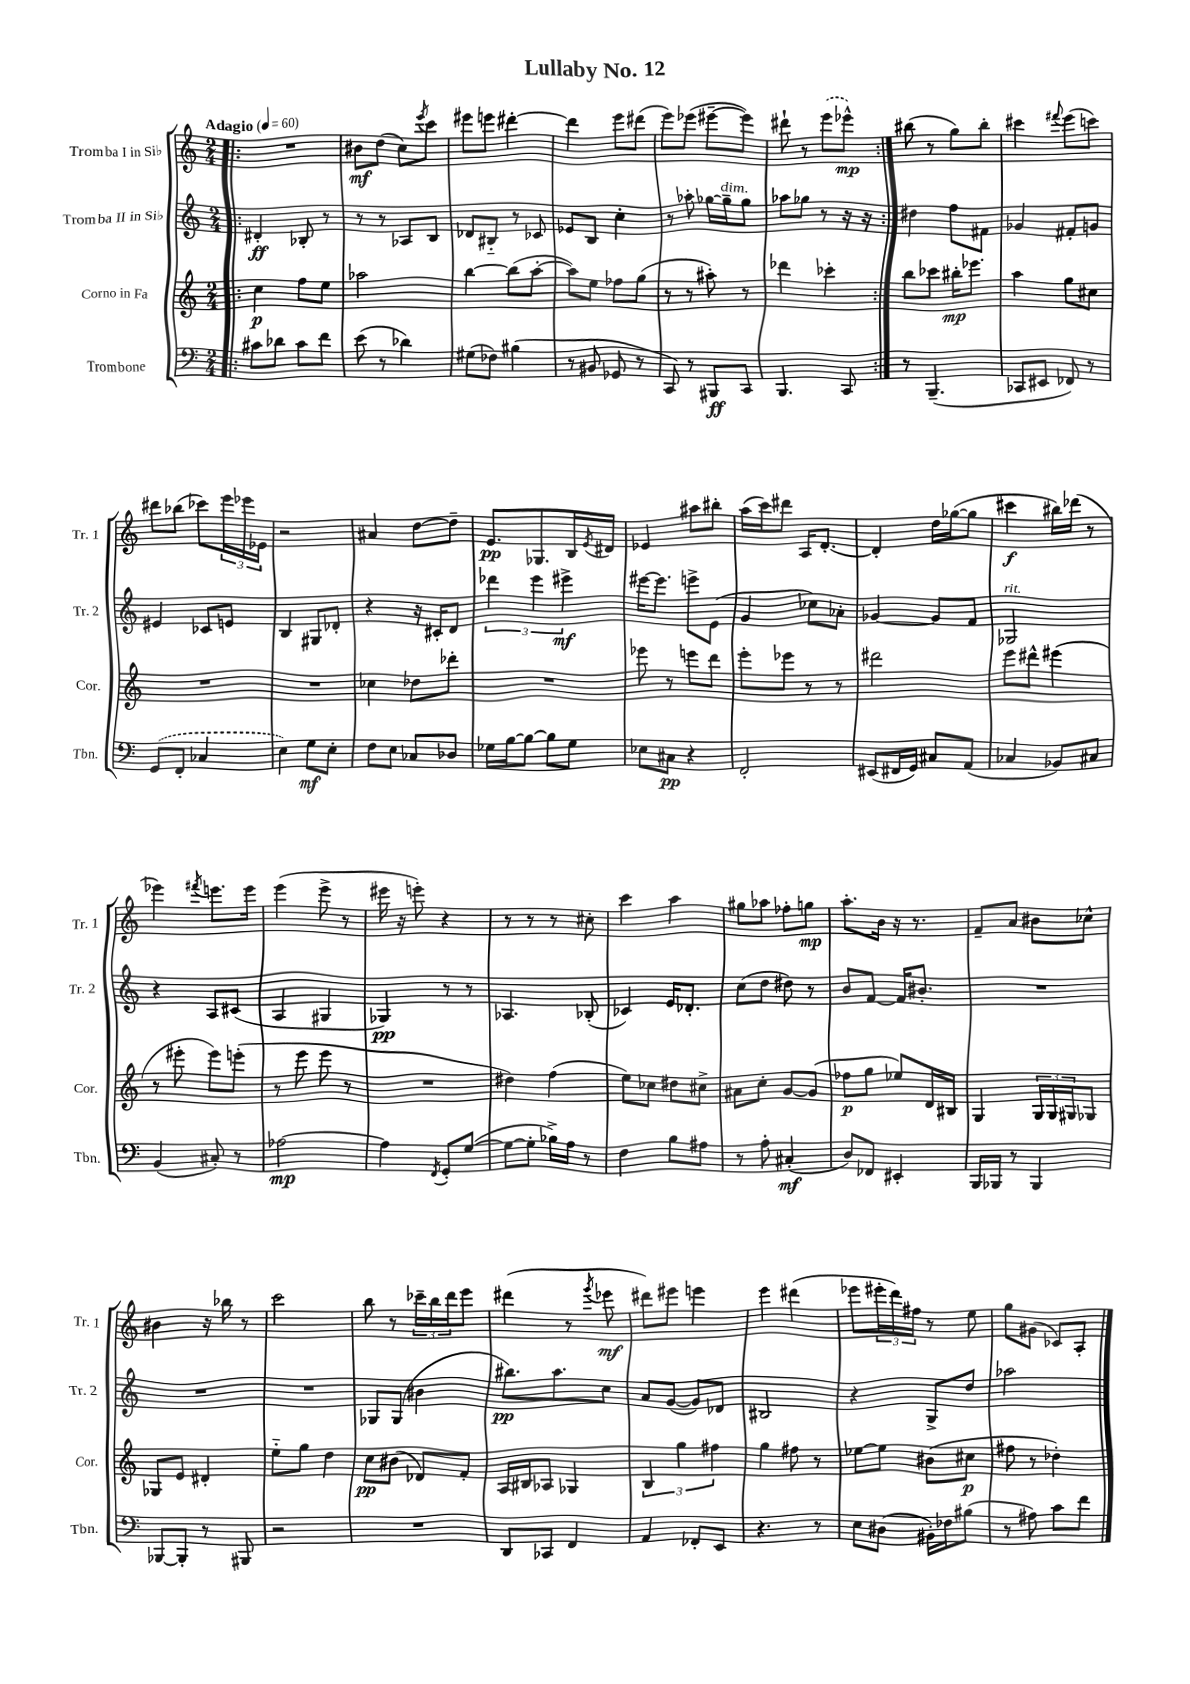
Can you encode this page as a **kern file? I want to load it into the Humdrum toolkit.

**kern	**dynam	**kern	**dynam	**kern	**dynam	**kern	**dynam
*part4	*part4	*part3	*part3	*part2	*part2	*part1	*part1
*staff4	*staff4	*staff3	*staff3	*staff2	*staff2	*staff1	*staff1
*I"Trombone	*	*I"Corno in Fa	*	*I"Tromba II in Si♭	*	*I"Tromba I in Si♭	*
*I'Tbn.	*	*I'Cor.	*	*I'Tr. 2	*	*I'Tr. 1	*
*clefF4	*	*clefG2	*	*clefG2	*	*clefG2	*
*k[]	*	*k[]	*	*k[]	*	*k[]	*
*M2/4	*	*M2/4	*	*M2/4	*	*M2/4	*
*MM60	*	*MM60	*	*MM60	*	*MM60	*
=1!|:	=1!|:	=1!|:	=1!|:	=1!|:	=1!|:	=1!|:	=1!|:
!	!	!	!	!	!	!LO:TX:a:B:t=Adagio	!
8c#X\L	.	4cc\	p	4d#X'/	ff	2r	.
8d-X\J	.	.	.	.	.	.	.
8c#\L	.	8ff\L	.	8B-X'/	.	.	.
8f\J	.	8ee\J	.	8r	.	.	.
=2	=2	=2	=2	=2	=2	=2	=2
(8e\	.	2aa-X\	.	8r	.	8b#X\L	mf
8r	.	.	.	8r	.	(8dd\J	.
4d-X\)	.	.	.	8A-X/L	.	8cc\L)	.
.	.	.	.	.	.	8qeee/	.
.	.	.	.	8B/J	.	8ccc\J	.
=3	=3	=3	=3	=3	=3	=3	=3
(8G#X\L	.	[4bb\	.	8d-X/L	.	8eee#X\L	.
8F-X\J)	.	.	.	8B#X/J	.	8eeen\J	.
(4B#X\	.	(8bb\L]	.	8r	.	[4ddd#X'\	.
.	.	[8aa'\J	.	8c-X/	.	.	.
=4	=4	=4	=4	=4	=4	=4	=4
8r	.	8aa\L])	.	8e-X/L	.	4ddd#\]	.
8BB#X/	.	8ee\J	.	8B/J	.	.	.
8GG-X/	.	8ff-X\L	.	4cc'\	.	8eee\L	.
8r	.	(8gg\J	.	.	.	(8ddd#X\J	.
=5	=5	=5	=5	=5	=5	=5	=5
8CC/)	.	8r	.	8r	.	8eee\L)	.
8r	.	8r	.	8aa-X'\	.	(8eee-X\J	.
8BBB#X/L	ff	8aa#X'\)	.	[16gg-X\LL	.	[8eee#X~\L	.
!	!	!	!	!LO:TX:a:i:t=dim.	!	!	!
.	.	.	.	16gg-~\J]	.	.	.
8CC/J	.	8r	.	8gg-\J	.	8eee#\J])	.
=6	=6	=6	=6	=6	=6	=6	=6
4.BBB/	.	4ddd-X\	.	8aa-X\L	.	8ddd#X`\	.
.	.	.	.	8gg-X\J	.	8r	.
.	.	4ccc-X'\	.	8r	.	(8eee\L	.
8CC/	.	.	.	16r	.	8eee-X^^\J)	mp
.	.	.	.	16r	.	.	.
=7:|!	=7:|!	=7:|!	=7:|!	=7:|!	=7:|!	=7:|!	=7:|!
8r	.	8bb\L	.	4dd#X\	.	(8bb#X\	.
(4.BBB~/	.	8ccc-X\J	.	.	.	8r	.
.	.	16bb#X'\KL	mp	8ff\L	.	8gg\L)	.
.	.	8.eee-X\J	.	.	.	.	.
.	.	.	.	8f#X\J	.	8bb#'\J	.
=8	=8	=8	=8	=8	=8	=8	=8
8CC-X/L	.	4aa\	.	4g-X/	.	4ccc#X\	.
8EE#X/J	.	.	.	.	.	.	.
.	.	.	.	.	.	8qqfff#X/	.
8FF-X/)	.	8gg\L	.	8f#X'/L	.	(8eee\L	.
8r	.	8cc#X\J	.	8gn/J	.	8cccn\J)	.
!!LO:LB:g=z
=9	=9	=9	=9	=9	=9	=9	=9
(8GG/L	.	2r	.	4e#X/	.	8ddd#X\L	.
8FF'/J	.	.	.	.	.	(8bb-X\J	.
4C-X/	.	.	.	8c-X/L	.	8ccc-X\L)	.
.	.	.	.	8en/J	.	24eee\L	.
.	.	.	.	.	.	24eee-X\	.
.	.	.	.	.	.	24e-X\JJ	.
=10	=10	=10	=10	=10	=10	=10	=10
4E\)	.	2r	.	4B/	.	2r	.
8G\L	mf	.	.	8G#X/L	.	.	.
8E'\J	.	.	.	8d-X'/J	.	.	.
=11	=11	=11	=11	=11	=11	=11	=11
8F\L	.	4cc-X\	.	4r	.	4a#X/	.
8E\J	.	.	.	.	.	.	.
8C-X/L	.	8dd-X\L	.	16r	.	[8dd\L	.
.	.	.	.	16c#X'/KL	.	.	.
8D-X/J	.	8ddd-X'\J	.	8d/J	.	8dd~\J]	.
=12	=12	=12	=12	=12	=12	=12	=12
16G-X\LL	.	2r	.	6ddd-X\	.	8.e/L	pp
[16B\J	.	.	.	.	.	.	.
8B\J_	.	.	.	.	.	.	.
.	.	.	.	6eee\	.	.	.
.	.	.	.	.	.	8.G-X/	.
8B\L]	.	.	.	.	.	.	.
.	.	.	.	6eee#X^\	mf	.	.
8G-\J	.	.	.	.	.	16B/L	.
.	.	.	.	.	.	8qe/	.
.	.	.	.	.	.	16d#X/JJ	.
=13	=13	=13	=13	=13	=13	=13	=13
8E-X\L	.	8eee-X\	.	[16eee#X\KL	.	4e-X/	.
.	.	.	.	8.eee#\J]	.	.	.
8C#X\J	pp	8r	.	.	.	.	.
4r	.	8eeen\L	.	8eeen^\L	.	8aa#X\L	.
.	.	8ddd\J	.	(8e\J	.	8bb#X'\J	.
=14	=14	=14	=14	=14	=14	=14	=14
2FF'/	.	8eee'\L	.	4g/	.	(16aa\LL	.
.	.	.	.	.	.	16ccc\J)	.
.	.	8eee-X\J	.	.	.	8ddd#X\J	.
.	.	8r	.	8cc-X\L)	.	16A/KL	.
.	.	.	.	.	.	[8.d'/J	.
.	.	8r	.	8a-X'\J	.	.	.
=15	=15	=15	=15	=15	=15	=15	=15
(8EE#X/L	.	2ddd#X\	.	[4g-X/	.	4d'/]	.
16FF#X/L	.	.	.	.	.	.	.
16GG/JJ)	.	.	.	.	.	.	.
8C#X/L	.	.	.	8g-/L]	.	16dd\LL	.
.	.	.	.	.	.	([16gg-X\J	.
(8AA/J	.	.	.	8f/J	.	8gg-\J]	.
=16	=16	=16	=16	=16	=16	=16	=16
!	!	!	!	!LO:TX:a:i:t=rit.	!	!	!
4C-X/	.	8eee\L	.	2G-X/	.	4ccc#X\	f
.	.	8ddd#X^^\J	.	.	.	.	.
8BB-X/L)	.	(4eee#X\	.	.	.	16bb#X\LL)	.
.	.	.	.	.	.	(16ddd-X\JJ	.
8C#X/J	.	.	.	.	.	8r	.
!!LO:LB:g=z
=17	=17	=17	=17	=17	=17	=17	=17
(4BB/	.	8r	.	4r	.	4eee-X\)	.
.	.	8eee#X'\	.	.	.	.	.
.	.	.	.	.	.	8qfff#X/	.
8C#X'/)	.	8eee#\L)	.	8A/L	.	8.eeen\L	.
8r	.	(8eeen'\J	.	(8c#X/J	.	.	.
.	.	.	.	.	.	16eee\Jk	.
=18	=18	=18	=18	=18	=18	=18	=18
[2A-X\	mp	8r	.	4A/	.	(4eee\	.
.	.	8eee\	.	.	.	.	.
.	.	8eee\	.	4G#X/	.	8eee^\	.
.	.	8r	.	.	.	8r	.
=19	=19	=19	=19	=19	=19	=19	=19
4A-\]	.	2r	.	4G-X/)	pp	16eee#X\	.
.	.	.	.	.	.	16r	.
.	.	.	.	.	.	8eeen'\)	.
8qFF/	.	.	.	.	.	.	.
8GG'/L	.	.	.	8r	.	4r	.
([8G/J	.	.	.	8r	.	.	.
=20	=20	=20	=20	=20	=20	=20	=20
8G\L_	.	4dd#X\)	.	4.A-X/	.	8r	.
8G'\J]	.	.	.	.	.	8r	.
16B-X^\LL)	.	(4ff\	.	.	.	8r	.
16A\JJ	.	.	.	.	.	.	.
8r	.	.	.	(8B-X'/	.	8cc#X'\	.
=21	=21	=21	=21	=21	=21	=21	=21
4F\	.	8ee\L)	.	4c-X/)	.	4ccc\	.
.	.	8cc-X\J	.	.	.	.	.
8B\L	.	8dd#X\L	.	16e/KL	.	4aa\	.
.	.	.	.	8.d-X'/J	.	.	.
8A#X\J	.	8cc#X^\J	.	.	.	.	.
=22	=22	=22	=22	=22	=22	=22	=22
8r	.	8a#X\L	.	(8cc\L	.	8gg#X\L	.
8A'\	.	8cc'\J	.	8dd\J	.	8aa-X\J	.
(4C#X'/	mf	[8g/L	.	8dd#X\)	.	8ff-X'\L	.
.	.	(8g/J]	.	8r	.	8ggn\J	mp
=23	=23	=23	=23	=23	=23	=23	=23
8D/L)	.	8ff-X\L	p	8b/L	.	8.aa'\L	.
8FF-X/J	.	8gg\J	.	[8f/J	.	.	.
.	.	.	.	.	.	16b\Jk	.
4EE#X'/	.	8ee-X/L)	.	16f/KL]	.	16r	.
.	.	.	.	8.b#X'/J	.	8.r	.
.	.	16d/L	.	.	.	.	.
.	.	16B#X/JJ	.	.	.	.	.
=24	=24	=24	=24	=24	=24	=24	=24
16BBB/LL	.	4G/	.	2r	.	8f~/L	.
16BBB-X/JJ	.	.	.	.	.	.	.
8r	.	.	.	.	.	8a/J	.
4BBB-/	.	24G/LL	.	.	.	8b#X\L	.
.	.	24G/	.	.	.	.	.
.	.	24G#X/J	.	.	.	.	.
.	.	8G-X/J	.	.	.	8cc-X^^\J	.
!!LO:LB:g=z
=25	=25	=25	=25	=25	=25	=25	=25
[8BBB-X/L	.	8G-X/L	.	2r	.	4b#X\	.
8BBB-'/J]	.	8e/J	.	.	.	.	.
8r	.	4d#X'/	.	.	.	16r	.
.	.	.	.	.	.	16bb-X\	.
8BBB#X/	.	.	.	.	.	8r	.
=26	=26	=26	=26	=26	=26	=26	=26
2r	.	8ee\L	.	2r	.	2ccc\	.
.	.	8gg\J	.	.	.	.	.
.	.	4dd\	.	.	.	.	.
=27	=27	=27	=27	=27	=27	=27	=27
2r	.	8cc\L	pp	8G-X/L	.	8bb\	.
.	.	(8b#X\J	.	(8G-/J	.	8r	.
.	.	8d-X/L)	.	4b#X\	.	24ccc-X~\LL	.
.	.	.	.	.	.	24bb\	.
.	.	.	.	.	.	24ddd\J	.
.	.	8f'/J	.	.	.	8eee\J	.
=28	=28	=28	=28	=28	=28	=28	=28
8DD/L	.	16A/LL	.	8.bb#X\L)	pp	(4ddd#X\	.
.	.	16B#X/J	.	.	.	.	.
8CC-X/J	.	8A-X/J	.	.	.	.	.
.	.	.	.	8.aa\	.	.	.
4FF/	.	4G-X/	.	.	.	8r	.
.	.	.	.	.	.	8qggg/	.
.	.	.	.	8cc\J	.	8eee-X\	mf
=29	=29	=29	=29	=29	=29	=29	=29
4AA/	.	6B/	.	8a/L	.	8ddd#X\L)	.
.	.	.	.	([8g/J	.	8eee#X\J	.
.	.	6gg\	.	.	.	.	.
8FF-X'/L	.	.	.	8g/L])	.	4eeen\	.
.	.	6ff#X\	.	.	.	.	.
8EE/J	.	.	.	8d-X/J	.	.	.
=30	=30	=30	=30	=30	=30	=30	=30
4.r	.	4gg\	.	2B#X/	.	4eee\	.
.	.	8ff#X\	.	.	.	(4ddd#X\	.
8r	.	8r	.	.	.	.	.
=31	=31	=31	=31	=31	=31	=31	=31
8E\L	.	[8ee-X\L	.	4r	.	8eee-X\L	.
(8D#X\J	.	8ee-\J]	.	.	.	24eee#X'\L	.
.	.	.	.	.	.	24ddd\)	.
.	.	.	.	.	.	24ff#X\JJ	.
16BB#X'\LL)	.	(8b#X\L	.	8G^/L	.	8r	.
16F-X\J	.	.	.	.	.	.	.
(8B#X\J	.	8cc#X\J	p	8dd/J	.	8ee\	.
=32	=32	=32	=32	=32	=32	=32	=32
8r	.	8ff#X\	.	2aa-X\	.	8gg\L	.
8A#X\)	.	8r	.	.	.	(8g#X\J	.
8c\L	.	4dd-X'\)	.	.	.	8c-X/L)	.
8f\J	.	.	.	.	.	8A'/J	.
==	==	==	==	==	==	==	==
*-	*-	*-	*-	*-	*-	*-	*-
